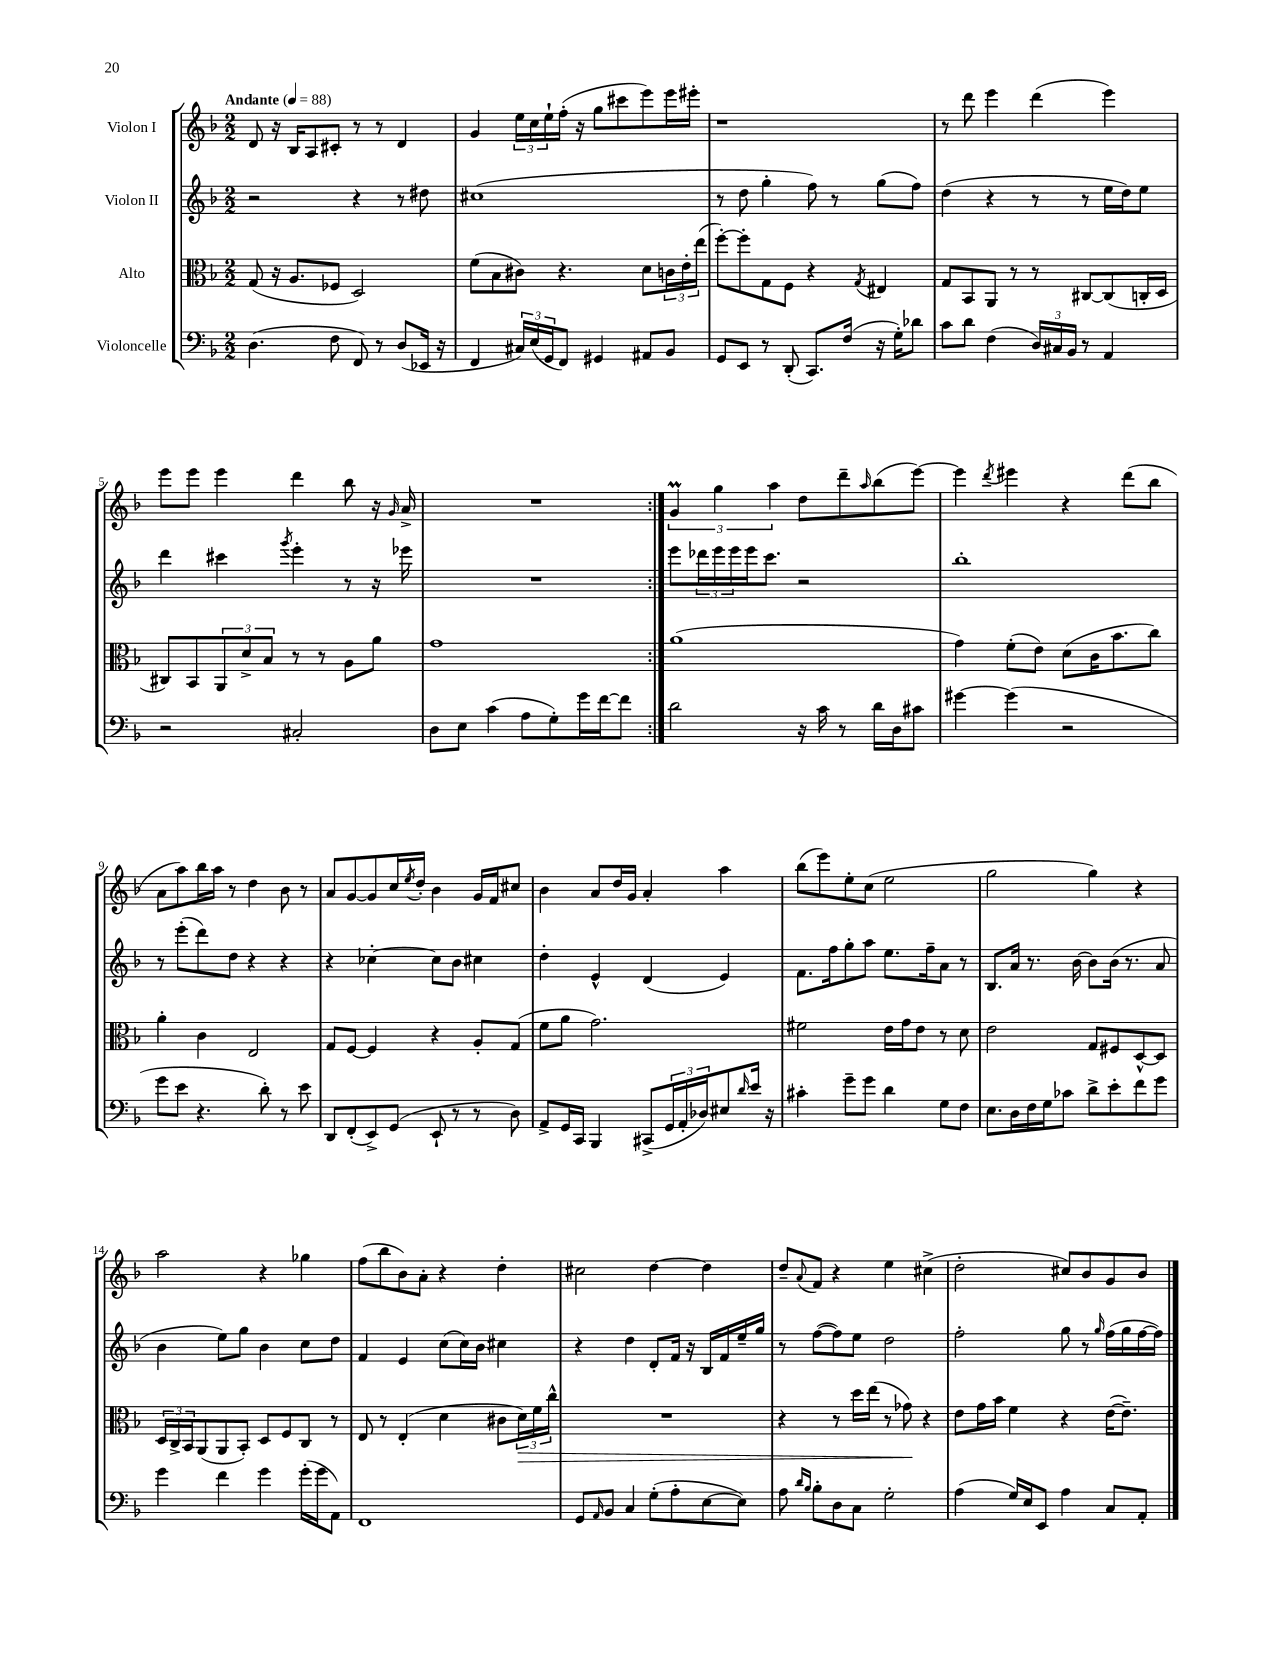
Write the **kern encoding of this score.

**kern	**kern	**kern	**kern
*staff4	*staff3	*staff2	*staff1
*clefF4	*clefC3	*clefG2	*clefG2
*k[b-]	*k[b-]	*k[b-]	*k[b-]
*M2/2	*M2/2	*M2/2	*M2/2
*MM88	*MM88	*MM88	*MM88
(4.D	(8G	2r	8d
.	16r	.	16r
.	8.A	.	16B-
.	.	.	8A
8F	8F-	.	8c#'
8FF)	2D)	4r	8r
8r	.	.	8r
(8D	.	8r	4d
16EE-	.	8dd#	.
16r	.	.	.
=	=	=	=
4FF	(8f	(1cc#	4g
.	8B-	.	.
24C#)	8c#)	.	24ee
(24E	.	.	24cc
24GG	.	.	24ee`
8FF)	4.r	.	(16ff'
.	.	.	16r
4GG#	.	.	8gg
.	.	.	8ccc#
8AA#	8d	.	8eee)
8BB-	24c	.	16eee
.	24e'	.	.
.	.	.	16eee#'
.	(24ee	.	.
=	=	=	=
8GG	[8ff')	8r	1r
8EE	8ff']	8dd	.
8r	8G	4gg'	.
(8DD'	8F	.	.
8.CC)	4r	8ff)	.
.	.	8r	.
(16F	.	.	.
.	8qG	.	.
16r	4E#	(8gg	.
16G')	.	.	.
8d-	.	8ff)	.
=	=	=	=
8c	8G	(4dd	8r
8d	8BB-	.	8ddd
(4F	8AA	4r	4eee
.	8r	.	.
24D)	8r	8r	(4ddd
24C#	.	.	.
24BB-	.	.	.
8r	[8C#	8r	.
4AA	(8C#]	16ee	4eee)
.	.	16dd)	.
.	16C'	8ee	.
.	16D	.	.
=	=	=	=
2r	8C#)	4ddd	8eee
.	8BB-	.	8eee
.	12AA	4ccc#	4eee
.	12d^	.	.
.	12B-	.	.
.	.	8qggg	.
2C#'	8r	4eee'	4ddd
.	8r	.	.
.	8A	8r	8bb-
.	8a	16r	16r
.	.	.	16qqg
.	.	16eee-	16a^
=	=	=	=
8D	1g	1r	1r
8E	.	.	.
(4c	.	.	.
8A	.	.	.
8G')	.	.	.
16g	.	.	.
[16f	.	.	.
8f]	.	.	.
=:|!	=:|!	=:|!	=:|!
2d	(1a	8eee	6g
.	.	24ddd-	.
.	.	24eee	6gg
.	.	24eee	.
.	.	16eee	.
.	.	8.ccc	.
.	.	.	6aa
16r	.	2r	8dd
16c	.	.	.
8r	.	.	8ddd~
.	.	.	16qqaa
16d	.	.	(8bb-
16D	.	.	.
8c#	.	.	[8eee)
=	=	=	=
[4g#	4g)	1bb-'	4eee]
.	.	.	8qddd
(4g#]	(8f'	.	4eee#
.	8e)	.	.
2r	(8d	.	4r
.	16c	.	.
.	8.b-	.	.
.	.	.	(8ddd
.	8cc)	.	8bb-
=	=	=	=
8g	4a'	8r	8a
8e	.	(8eee'	8aa)
4.r	4c	8ddd)	16bb-
.	.	.	16aa
.	.	8dd	8r
.	2E	4r	4dd
8d')	.	.	.
8r	.	4r	8b-
8e	.	.	8r
=	=	=	=
8DD	8G	4r	8a
(8FF'	[8F	.	[8g
8EE^)	4F]	[4cc-'	8g]
(8GG	.	.	16cc
.	.	.	8qee
.	.	.	16dd'
8EE`	4r	8cc-]	4b-
8r	.	8b-	.
8r	8A'	4cc#	16g
.	.	.	16f
8D)	(8G	.	8cc#
=	=	=	=
8AA^	8f	4dd'	4b-
16GG	8a	.	.
16CC	.	.	.
4BBB-	2.g)	4e^^	8a
.	.	.	16dd
.	.	.	16g
(8CC#^	.	(4d	4a'
24GG	.	.	.
24AA'	.	.	.
24D-)	.	.	.
8E#	.	4e)	4aa
16qqd	.	.	.
16e	.	.	.
16r	.	.	.
=	=	=	=
4c#'	2f#	8.f	(8bb-
.	.	.	8eee)
.	.	16ff	.
8g~	.	8gg'	8ee'
8g	.	8aa	(8cc
4d	16e	8.ee	2ee
.	16g	.	.
.	8e	.	.
.	.	16ff~	.
8G	8r	8a	.
8F	8d	8r	.
=	=	=	=
8.E	2e	8.B-	2gg
16D	.	16a	.
16F	.	8.r	.
16G	.	.	.
8c-	.	.	.
.	.	[16b-	.
8d^	8G	8b-]	4gg)
8e'	8F#	(16b-	.
.	.	8.r	.
8f	[8D^^	.	4r
8g	8D]	8a	.
=	=	=	=
4g	24D	4b-	2aa
.	24C^	.	.
.	24BB-	.	.
.	(8AA	.	.
4f	8AA	8ee)	.
.	8BB-')	8gg	.
4g	8D	4b-	4r
.	8F	.	.
(16g'	8C	8cc	4gg-
16g	.	.	.
8AA)	8r	8dd	.
=	=	=	=
1FF	8E	4f	(8ff
.	8r	.	8bb-
.	(4E'	4e	8b-)
.	.	.	8a'
.	4d	(8cc	4r
.	.	16cc)	.
.	.	16b-	.
.	8c#	4cc#	4dd'
.	24d)	.	.
.	24f	.	.
.	24cc^^	.	.
=	=	=	=
8GG	1r	4r	2cc#
16qqAA	.	.	.
8BB-	.	.	.
4C	.	4dd	.
(8G'	.	8d'	[4dd
8A'	.	16f	.
.	.	16r	.
[8E	.	16B-	4dd]
.	.	16f	.
8E])	.	16ee~	.
.	.	16gg	.
=	=	=	=
8A	4r	8r	8dd~
16qqd	.	.	.
16qqB-	.	.	8qqa
8B-'	.	([8ff	8f
8D	8r	8ff])	4r
8C	16dd	8ee	.
.	(16ee	.	.
2G'	8r	2dd	4ee
.	8g-)	.	.
.	4r	.	(4cc#^
=	=	=	=
(4A	8e	2ff'	2dd'
.	16g	.	.
.	16b-	.	.
16G)	4f	.	.
16E	.	.	.
8EE	.	.	.
4A	4r	8gg	8cc#)
.	.	8r	8b-
.	.	16qqgg	.
8C	([16e	(16ff	8g
.	8.e~])	16gg	.
8AA'	.	[16ff	8b-
.	.	16ff])	.
==	==	==	==
*-	*-	*-	*-
